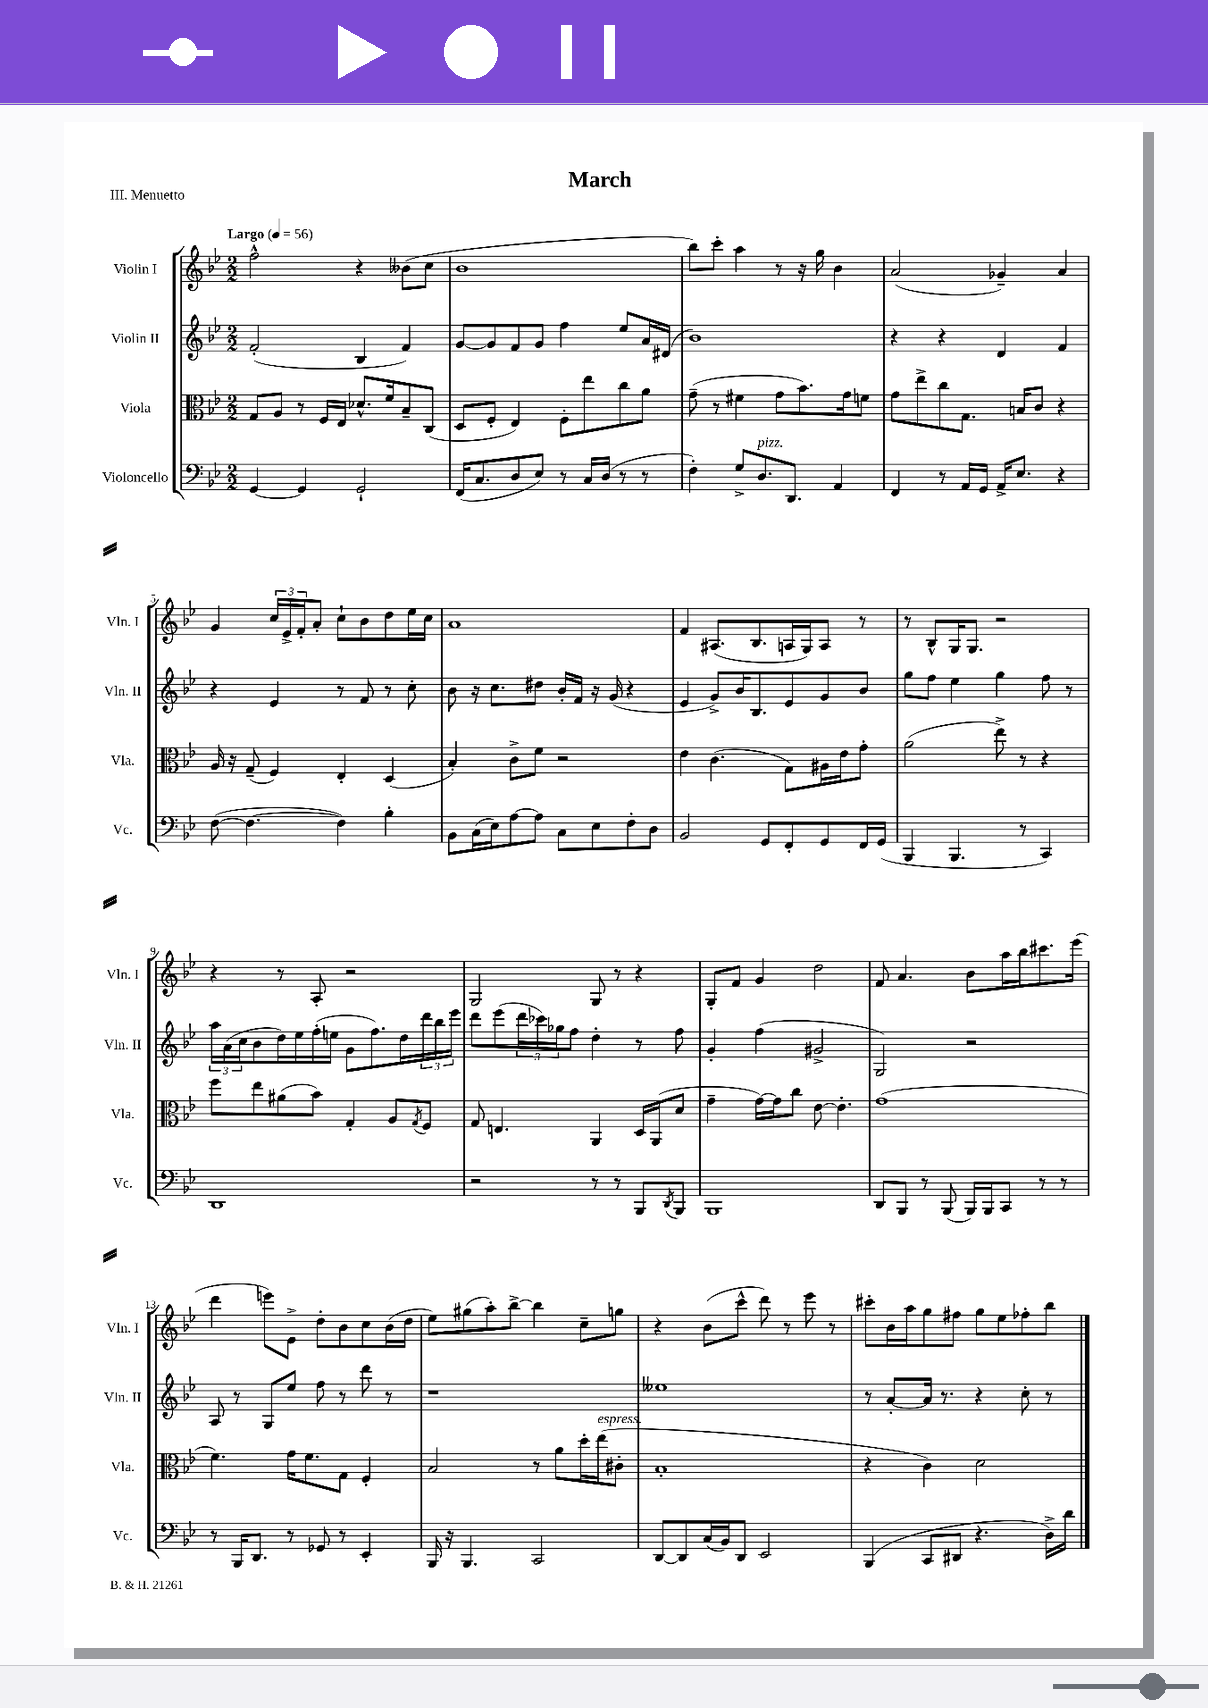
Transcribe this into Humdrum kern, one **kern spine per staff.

**kern	**kern	**kern	**kern
*staff4	*staff3	*staff2	*staff1
*clefF4	*clefC3	*clefG2	*clefG2
*k[b-e-]	*k[b-e-]	*k[b-e-]	*k[b-e-]
*M2/2	*M2/2	*M2/2	*M2/2
*MM56	*MM56	*MM56	*MM56
[4GG	8G	(2f'	2ff^^
.	8A	.	.
4GG]	8r	.	.
.	16F	.	.
.	16E-	.	.
2GG`	8.d-^^	4B-	4r
.	16f	.	.
.	8B-~	4f)	(8b--
.	(8C	.	8cc
=	=	=	=
(16FF	8D	[8g	1b-
8.C	.	.	.
.	8F'	8g]	.
8D	4E-)	8f	.
8E-)	.	8g	.
8r	8F'	4ff	.
16C	8ee-	.	.
(16D	.	.	.
8r	8cc	8ee-	.
8r	8a	16a	.
.	.	(16d#	.
=	=	=	=
4F')	(8g~	1b-)	8bb-)
.	8r	.	8ccc'
8G^	4f#	.	4aa
8.D	.	.	.
.	8g	.	8r
8.DD	.	.	.
.	8.b-)	.	16r
.	.	.	16gg
4AA	.	.	4b-
.	16g	.	.
.	8f	.	.
=	=	=	=
4FF	8g	4r	(2a
.	8ee-^	.	.
8r	8cc	4r	.
16AA	8.G	.	.
16GG	.	.	.
16AA^	.	4d	4g-~)
8.E-	16B	.	.
.	8c	.	.
4r	4r	4f	4a
=	=	=	=
([8F	16A	4r	4g
.	16r	.	.
4.F_	(8G~	.	.
.	4F)	4e-	24cc
.	.	.	24e-^
.	.	.	24f'
.	.	.	8a'
4F])	4E-'	8r	8cc`
.	.	8f	8b-
4B-'	(4D	8r	8dd
.	.	8cc'	16ee-
.	.	.	16cc
=	=	=	=
8BB-	4B-')	8b-	1a
(16C	.	16r	.
16E-)	.	8.cc	.
[8A	8c^	.	.
8A]	8f	8dd#	.
8C	2r	16b-'	.
.	.	16f	.
8E-	.	16r	.
.	.	(16g	.
8F'	.	4r	.
8D	.	.	.
=	=	=	=
2BB-	4e-	4e-	4f
.	(4.c	8g^)	(8.A#
.	.	16b-	.
.	.	8.B-	8.B-
8GG	.	.	.
8FF'	8G)	8e-	16A
.	.	.	16G)
8GG	16A#	8g	8A
.	16e-	.	.
16FF	8g'	8b-	8r
(16GG	.	.	.
=	=	=	=
4BBB-	(2a	8gg	8r
.	.	8ff	8B-^^
4.BBB-	.	4ee-	16G
.	.	.	8.G
.	8ee-^)	4gg	2r
8r	8r	.	.
4CC)	4r	8ff	.
.	.	8r	.
=	=	=	=
1DD	8ff	24aa	4r
.	.	(24a	.
.	.	24cc	.
.	8ee-	8b-	.
.	(8a#	16dd)	8r
.	.	16ee-	.
.	8b-)	(16ff'	8A'
.	.	16ee	.
.	4G'	8g	2r
.	.	8.ff)	.
.	8A	.	.
.	.	16dd	.
.	8qG	.	.
.	8F	24ddd	.
.	.	24bb-	.
.	.	24eee-	.
=	=	=	=
2r	8G	8ddd	2G
.	4.E	(8eee-	.
.	.	24ddd	.
.	.	24ccc-)	.
.	.	24gg-	.
.	.	8ff	.
8r	4AA	4dd'	8G
8r	.	.	8r
8BBB-	16D	8r	4r
.	(16AA	.	.
8qDD	.	.	.
8BBB-	8d	8ff	.
=	=	=	=
1BBB-	4g~	4g'	8G'
.	.	.	8f
.	[16g)	(4ff	4g
.	16g]	.	.
.	8cc	.	.
.	[8e-	2g#^	2dd
.	4.e-']	.	.
=	=	=	=
8DD	(1g	2G)	8f
8BBB-	.	.	4.a
8r	.	.	.
(8BBB-	.	.	.
16BBB-)	.	2r	8b-
16BBB-	.	.	.
8CC	.	.	16aa
.	.	.	16bb-
8r	.	.	8.ccc#
8r	.	.	.
.	.	.	(16eee-
=	=	=	=
8r	4.f)	8A	4ddd
16BBB-	.	8r	.
8.DD	.	.	.
.	.	8G	8eee)
8r	16g	8ee-	8e-^
.	8.f	.	.
8GG-	.	8ff	8dd'
8r	8G	8r	8b-
4EE-'	4F'	8ddd	8cc
.	.	8r	(16b-
.	.	.	16dd
=	=	=	=
16BBB-	2B-	1r	8ee-)
16r	.	.	.
4.BBB-	.	.	(8gg#
.	.	.	8aa')
.	.	.	[8bb-^
2CC	8r	.	4bb-]
.	8a	.	.
.	16dd'	.	8cc~
.	(16ee-	.	.
.	8c#'	.	8gg
=	=	=	=
[8DD	1B-'	1ee--	4r
8DD]	.	.	.
(16C	.	.	(8b-
16BB-)	.	.	.
8DD	.	.	8ccc^^
2EE-	.	.	8ddd)
.	.	.	8r
.	.	.	8eee-
.	.	.	8r
=	=	=	=
(4BBB-	4r	8r	8ccc#'
.	.	[8a'	16b-
.	.	.	16aa
8CC	4c)	16a]	8gg
.	.	8.r	.
8DD#	.	.	8ff#
4.r	2d	4r	8gg
.	.	.	8ee-
.	.	8cc'	8ff-'
16D^)	.	8r	8bb-
16d	.	.	.
==	==	==	==
*-	*-	*-	*-
